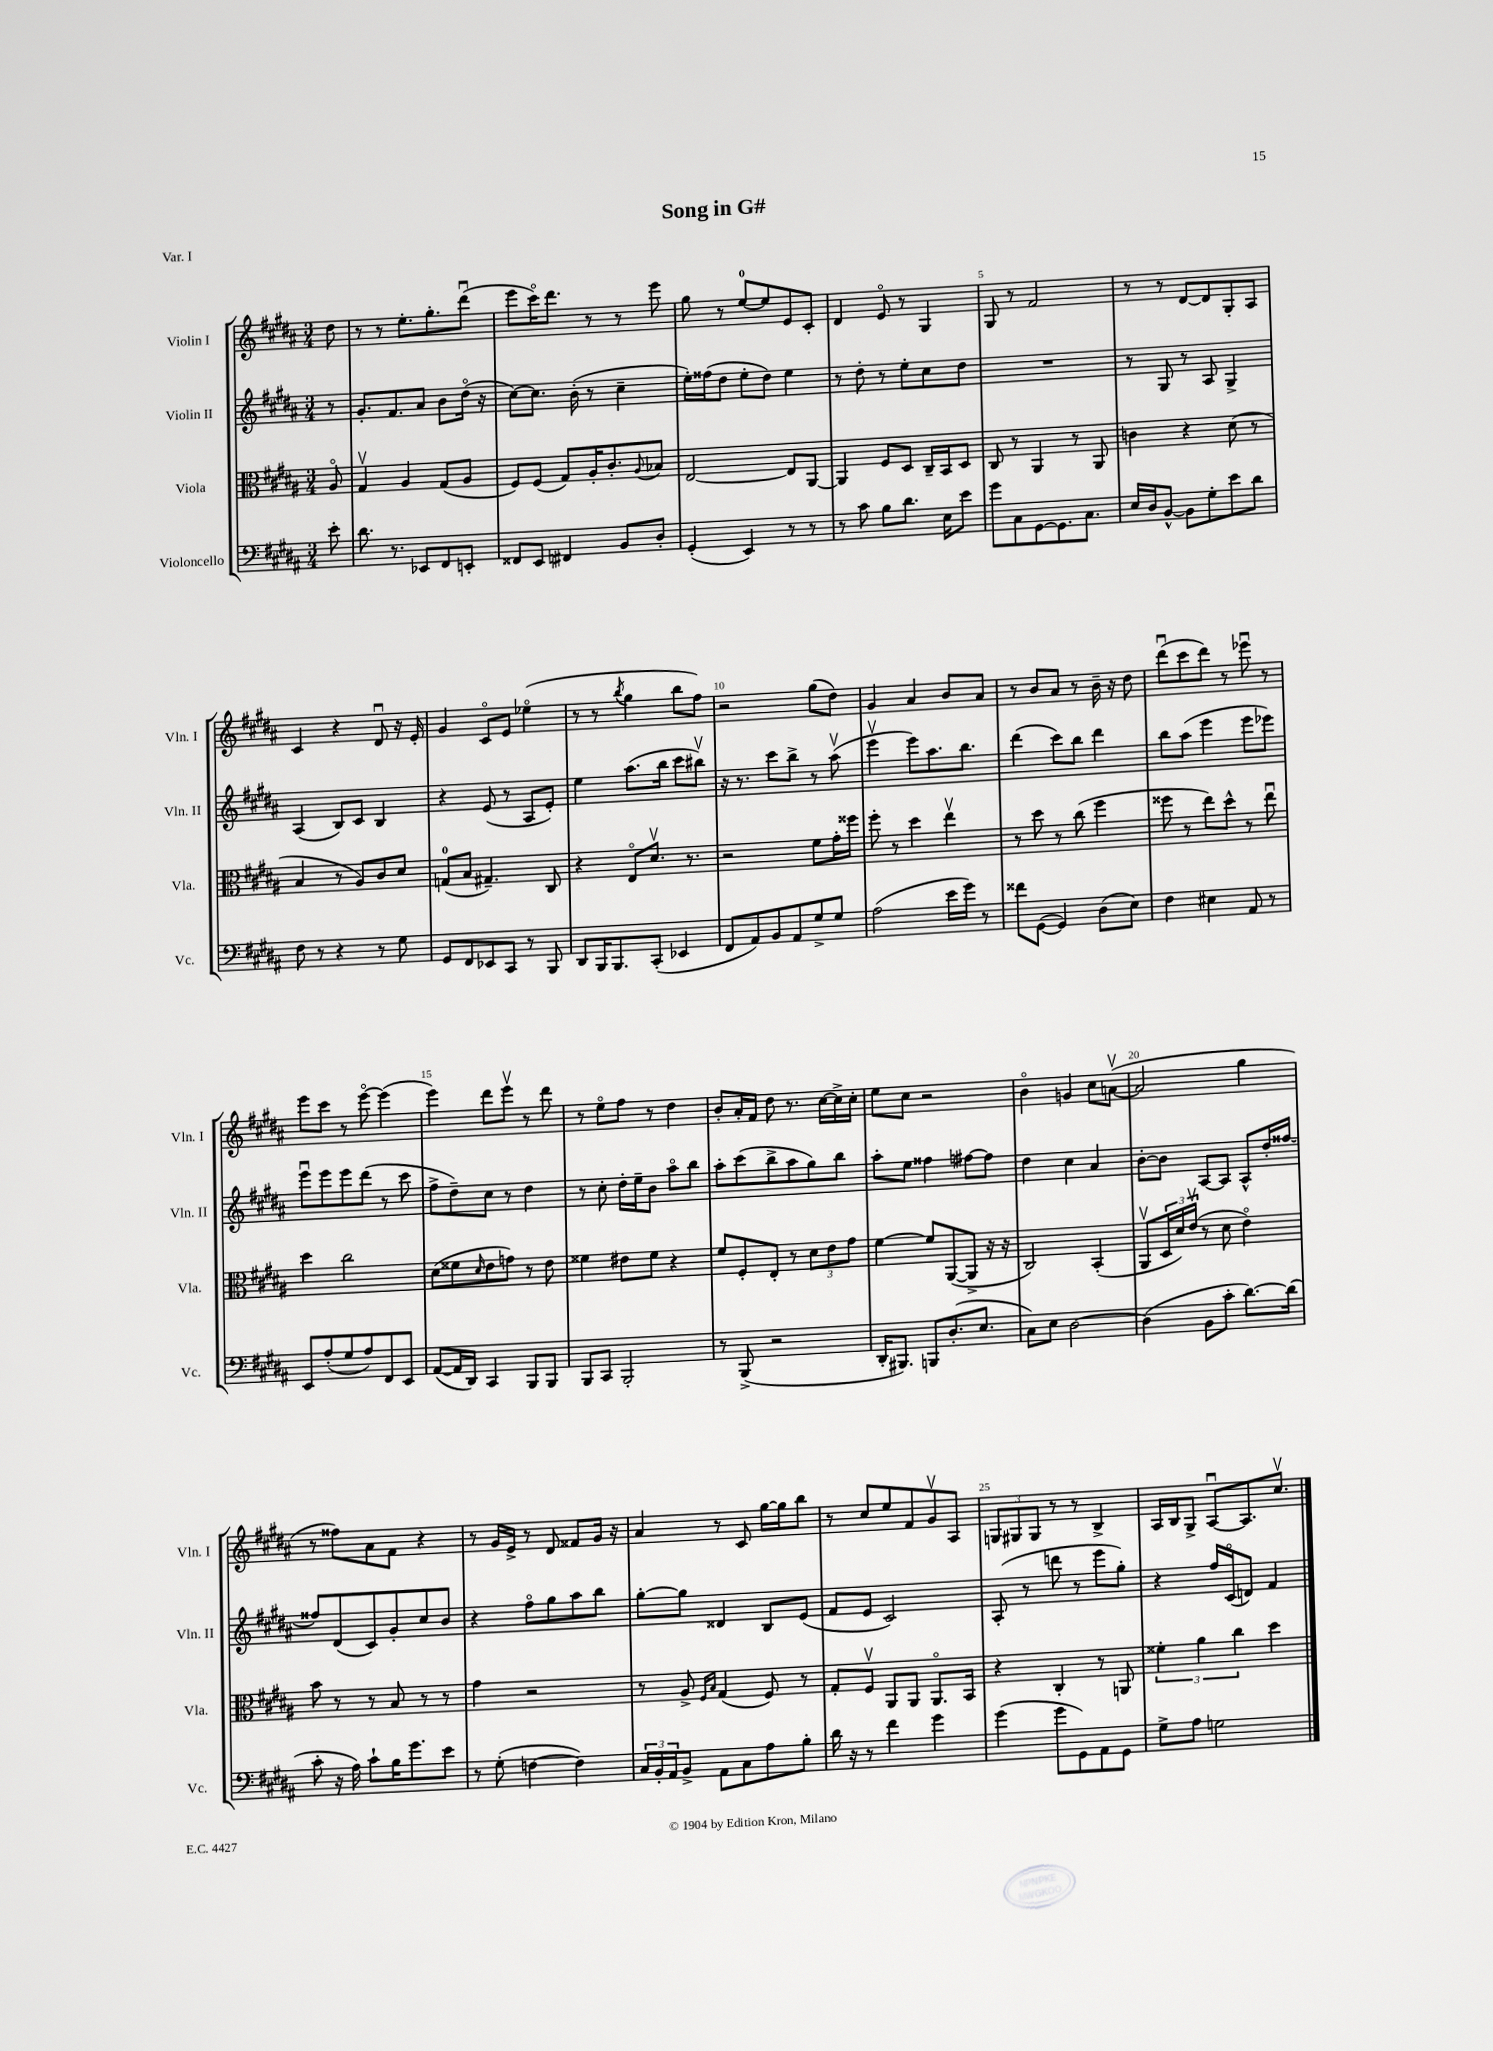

**kern	**kern	**kern	**kern
*staff4	*staff3	*staff2	*staff1
*clefF4	*clefC3	*clefG2	*clefG2
*k[f#c#g#d#a#]	*k[f#c#g#d#a#]	*k[f#c#g#d#a#]	*k[f#c#g#d#a#]
*M3/4	*M3/4	*M3/4	*M3/4
8e'\	8A#o/	8r	8dd#\
=	=	=	=
8.d#\	4G#v/	8.g#'/L	8r
.	.	.	8r
8.r	.	8.f#/	.
.	4A#/	.	8.ee'\L
8EE-/L	.	8a#/J	.
.	.	.	8.gg#'\
8FF#/	(8G#/L	8b\L	.
8EE'/J	8A#/J	(16dd#o\Jk	(8ddd#u\J
.	.	16r	.
=	=	=	=
8FF##/L	8F#/L)	[8cc#\L)	8eee\L
8EE/J	(8F#/J	8.cc#\]J	16ccc#o\K)
.	.	.	8.ddd#\J
4FF#/	8G#/L)	.	.
.	.	(16b'\	.
.	16A#'/K	8r	8r
.	8.c#'/	.	.
8BB/L	.	4cc#~\	8r
.	8qqA#/	.	.
8D#'/J	8B-/J	.	8eee\
=	=	=	=
(4GG#'/	[2E/	16ee'\LL)	8gg#\
.	.	(16ff##\J	.
.	.	8dd#\J	8r
4EE/)	.	8ee'\L	[8ee/L
.	.	8dd#\J)	8ee/]
8r	8E/]L	4ee\	8e/
8r	[8AA#/J	.	8c#'/J
=	=	=	=
8r	4AA#/]	8r	4d#/
8c#\	.	8dd#'\	.
8B\L	8F#/L	8r	8eo/
8.d#\J	8D#/J	8ee'\L	8r
.	16C#~/LL	8cc#\	4G#/
16E\LK	16BB/J	.	.
8e\J	8D#/J	8dd#\J	.
=	=	=	=
8g#\L	8C#/	2.r	8G#/
8C#\	8r	.	8r
[8GG#\	4AA#/	.	2f#/
8.GG#\]	.	.	.
.	8r	.	.
8.C#\J	.	.	.
.	8AA#/	.	.
=	=	=	=
16E/LL	4c\	8r	8r
16D#/J	.	.	.
[8BB^^/J	.	8G#/	8r
8BB\]L	4r	8r	[8d#/L
8G#'\	.	8A#/	8d#/]
8e\	(8d#\	4G#^/	8G#'/
8d#\J	8r	.	8A#/J
=	=	=	=
8F#\	4B/	(4A#/	4c#/
8r	.	.	.
4r	8r	8B/L)	4r
.	8A#/L)	8c#/J	.
8r	8c#/	4B/	8d#u/
8G#\	8d#/J	.	16r
.	.	.	16e'/
=	=	=	=
8GG#/L	(8G/L	4r	4g#/
8FF#/	8B/J	.	.
8EE-/	4.G#~/)	(8e/	8c#o/L
8CC#/J	.	8r	8e/J
8r	.	8A#/L	(4ee-o\
8BBB/	8C#/	8e'/J)	.
=	=	=	=
8DD#/L	4r	4ee\	8r
16BBB/K	.	.	8r
8.BBB/	.	.	.
.	.	.	8qbb/
.	8Eo/L	(8.aa#\L	4gg#\
(8CC#'/J	8.d#v/J	.	.
.	.	16bb\Jk	.
4EE-/	.	8ccc#\L	8bb\L
.	8.r	.	.
.	.	8bb#v\J)	8ff#\J)
=	=	=	=
8FF#/L	2r	16r	2r
.	.	8.r	.
8AA#/)	.	.	.
8BB/	.	8ccc#\L	.
8AA#/	.	8bb^\J	.
8G#^/	8f#\L	8r	(8gg#\L
8G#/J	16g#'\L	(8aa#v\	8dd#\J)
.	16ff##\JJ	.	.
=	=	=	=
(2A#\	8ff#'\	4eeev\	4g#/
.	8r	.	.
.	4dd#\	8eee\L)	4a#/
.	.	8.aa#\	.
16e\LL	4eev\	.	8b/L
16g#\JJ)	.	8.bb\J	.
8r	.	.	8a#/J
=	=	=	=
8f##\L	8r	(4ddd#\	8r
([8GG#\J	8dd#\	.	8b/L
4GG#/])	8r	8ccc#\L)	8a#/J
.	(8cc#\	8bb\J	8r
(8D#\L	4ff#\	4ddd#\	16b~\
.	.	.	16r
8E\J)	.	.	8dd#\
=	=	=	=
4F#\	8ff##\	8bb\L	(8ddd#u\L
.	8r	(8aa#\J	8ccc#\
4E#\	8ee\L)	4eee\	8ddd#\J)
.	8dd#^^\J	.	8r
8AA#/	8r	8eee\L	8eee-u\
8r	8eeu\	8eee-\J)	8r
=	=	=	=
8EE/L	4dd#\	8eeeu\L	8eee\L
(8A#'/	.	8eee\	8ccc#\J
8G#/	2cc#\	8eee\	8r
8A#/)	.	(8ddd#\J	[8eeeo\
8FF#/	.	8r	(4eee\]
8EE/J	.	8ccc#\	.
=	=	=	=
([8AA#/L	(8d#\L	8ff#^\L	4eee\)
16AA#/]L	8f##\	8dd#~\)	.
16DD#/JJ)	.	.	.
.	16qqd#/	.	.
4CC#/	8e\	8cc#\J	8ddd#\L
.	8g\J)	8r	8eeev\J
8BBB/L	8r	4dd#\	8r
8BBB/J	8e\	.	8ddd#\
=	=	=	=
8BBB/L	4f##\	8r	8r
8CC#/J	.	8cc#'\	8eeo\L
2BBB'/	8e#\L	16dd#'\LL	8ff#\J
.	.	16ee~\J	.
.	8f##\J	8b\J	8r
.	4r	8aa#o\L	4dd#\
.	.	8bb\J	.
=	=	=	=
8r	8f#/L	8aa#'\L	8b'/L
(8BBB^/	8F#'/	(8ccc#\	16a#'/L
.	.	.	16f#/JJ
2r	8E'/J	8bb^\	8dd#\
.	8r	8aa#\	8.r
.	12d#\L	8gg#\)	.
.	.	.	[16cc#\LL
.	12e\	.	.
.	.	8bb\J	16cc#^\]
.	12g#\J	.	.
.	.	.	16cc#'\JJ
=	=	=	=
16DD#'/LK	[4f#\	8aa#'\L	8ee\L
8.BBB#/J)	.	.	.
.	.	8ee\J	8cc#\J
8BBB/L	8f#/]L	4ff##\	2r
(8.D#'/	([8AA#/	.	.
.	8AA#^/]J	[8ff#\L	.
8.E/J	.	.	.
.	16r	8ff#\]J	.
.	16r	.	.
=	=	=	=
8C#\L)	2C#/)	4dd#\	4bo\
8E\J	.	.	.
[2D#\	.	4cc#\	4g/
.	(4BB'/	4a#/	8cc#\L
.	.	.	([8av\J
=	=	=	=
(4D#\]	8AA#v/L	[8b'\L	2a/]
.	24D#/L	8b\]J	.
.	24d#/)	.	.
.	(24ev/JJ	.	.
8BB\L	8r	[8A#/L	.
8c#'\J	8d#\	8A#/]J	.
[8.d#\L)	4eo\)	8A#^^/L	4gg#\
.	.	16dd#'/L	.
(16d#\]Jk	.	[16ff##/JJ	.
=	=	=	=
8c#'\	8b\	8ff##/]L	8r
16r	8r	(8d#/	8ff##\L)
16A#\)	.	.	.
8c#`\L	8r	8c#/)	8a#\
16B\K	8B/	8g#'/	8f#\J
8.g#\	.	.	.
.	8r	8cc#/	4r
8e\J	8r	8b/J	.
=	=	=	=
8r	4g#\	4r	8r
(8G#'\	.	.	16g#/LL
.	.	.	16e^/JJ
[4F\	2r	8ff#o\L	8r
.	.	8gg#\	8d#/
4F\])	.	8aa#\	8f##/L
.	.	8bb\J	16g#/Jk
.	.	.	16r
=	=	=	=
24C#/LL	8r	[8gg#'\L	4a#/
24BB'/	.	.	.
24AA#/J	.	.	.
8BB^/J	8A#^/	8gg#\]J	.
.	16qqF#/LL	.	.
.	16qqB/JJ	.	.
8AA#\L	(4G#/	4d##/	8r
8C#\	.	.	8c#/
8A#\	8F#/)	8B/L	[16gg#\LL
.	.	.	16gg#\]J
8B'\J	8r	(8e/J	8bb\J
=	=	=	=
16d#\	8G#'/L	8f#/L	8r
16r	.	.	.
8r	8F#v/J	8e/J	8cc#/L
4f#\	8AA#/L	2c#/)	8ee/
.	8AA#/J	.	8f#/
4g#\	8.AA#o/L	.	8g#v/
.	.	.	8A#/J
.	16BB/Jk	.	.
=	=	=	=
(4g#\	4r	(8A#'/	12G/L
.	.	.	12G#/
.	.	8r	.
.	.	.	12G#/J
8g#\L	4C#'/	8ddd\	8r
8GG#\)	.	8r	8r
8AA#\	8r	8eee\L	4B^/
8GG#\J	8AA/	8gg#'\J)	.
=	=	=	=
8G#^\L	6f##'\	4r	16A#/LL
.	.	.	16B/J
8A#\J	.	.	8G#^/J
.	6a#\	.	.
2G\	.	16ff#/LL	[8A#u/L
.	.	(16c#o/J	.
.	6cc#\	.	.
.	.	8d/J)	8.A#/]
.	4dd#\	4f#/	.
.	.	.	8.cc#v/J
==	==	==	==
*-	*-	*-	*-
